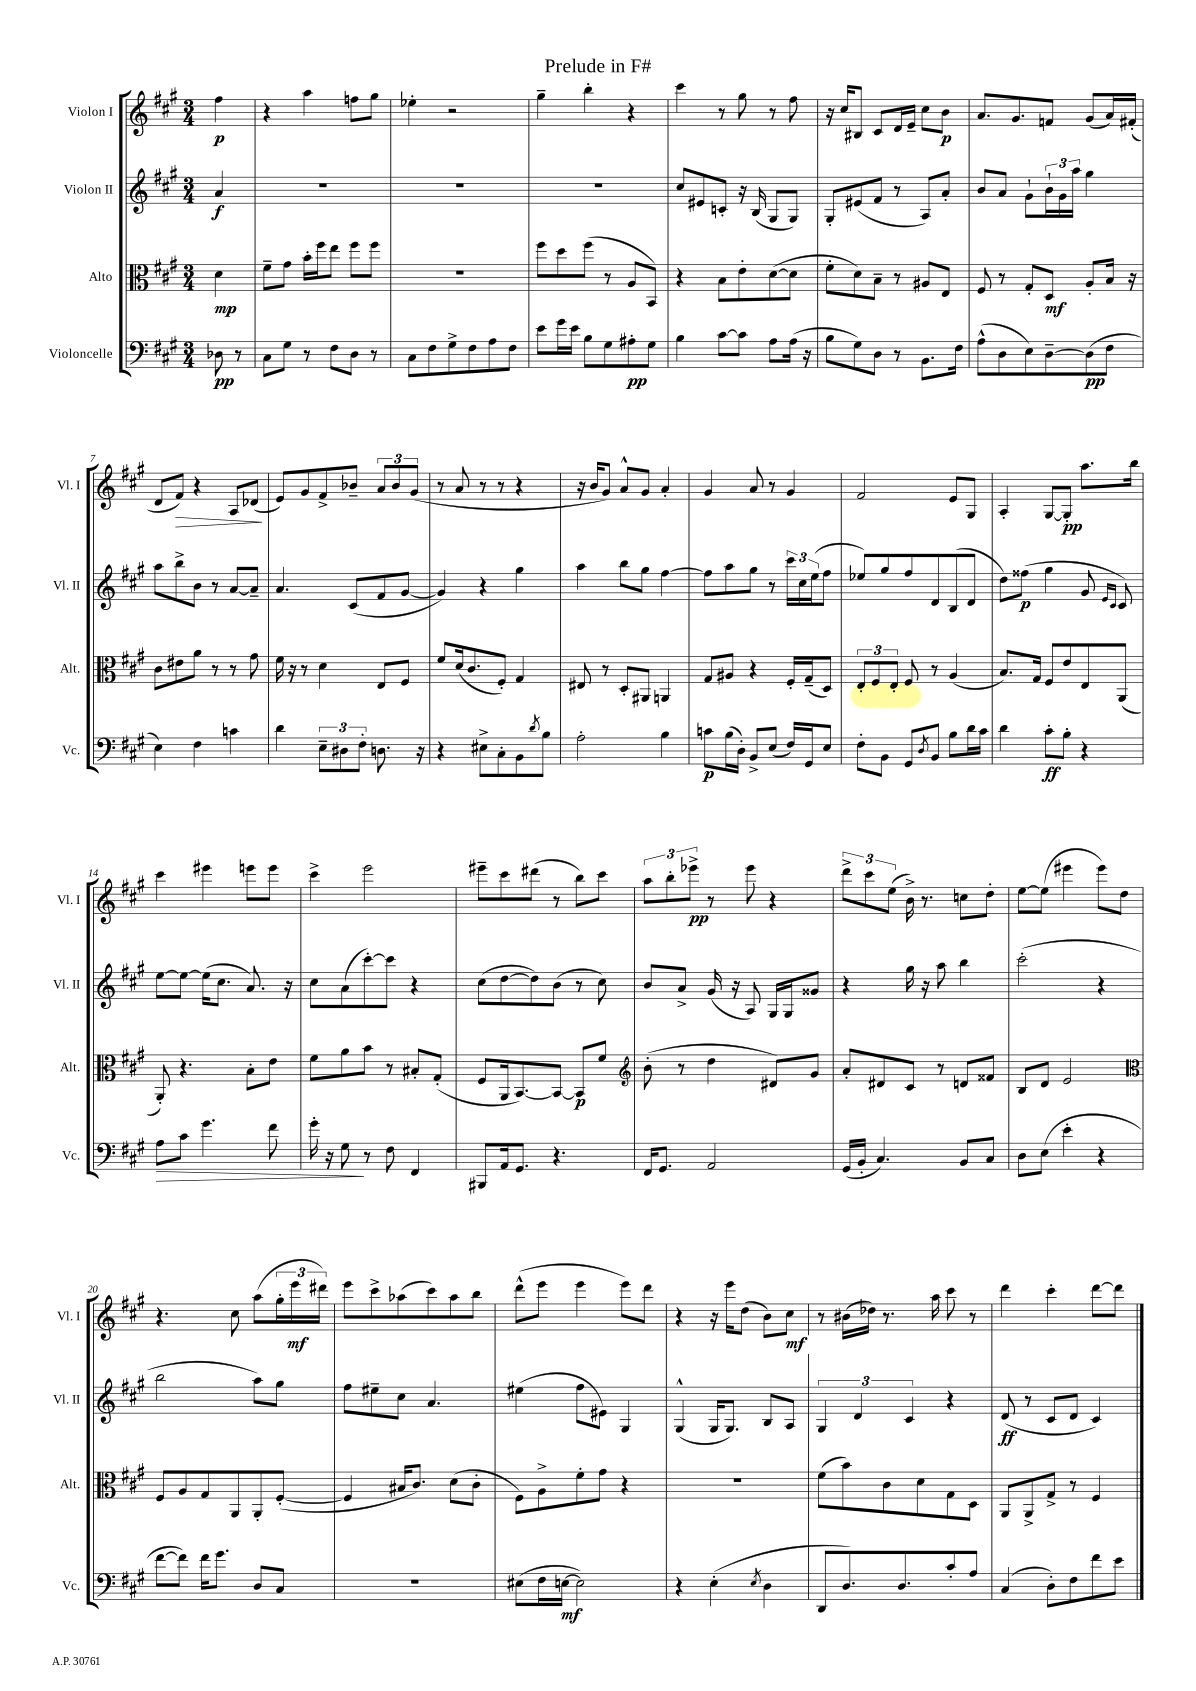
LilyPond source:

\header { title = "Prelude in F#" }
<<
\new StaffGroup <<
\new Staff = "s0" \with { instrumentName = "Violon I" shortInstrumentName = "Vl. I" } {
    \clef treble \key a \major \numericTimeSignature \time 3/4 \partial 4
    fis''4\p |
    r4 a''4 f''8 gis''8 |
    ees''4-. r2 |
    gis''4-- b''4-. r4 |
    cis'''4 r8 gis''8 r8 fis''8 |
    r16 cis''16 bis8 cis'8 d'16 e'16-- cis''8 b'8\p |
    a'8. gis'8. f'8 gis'8( a'16) fis'16-.( |
    d'8 fis'8\>) r4 a8 des'8\!( |
    e'8) gis'8 fis'8-> bes'8-- \tuplet 3/2 { a'8 bes'8 gis'8( } |
    r8 a'8 r8 r8 r4 |
    r16 b'16 gis'8) a'8-^ gis'8 a'4-. |
    gis'4 a'8 r8 gis'4 |
    fis'2 e'8 gis8 |
    a4-. gis8~ gis8-.\pp a''8. b''16 |
    cis'''4 eis'''4 e'''8 e'''8 |
    cis'''4-> e'''2 |
    eis'''8-- cis'''8 dis'''8( r8 b''8) cis'''8 |
    \tuplet 3/2 { a''8 b''8-. ees'''8->\pp } r8 ees'''8 r4 |
    \tuplet 3/2 { d'''8-> cis'''8 e''8( } b'16->) r8. c''8 d''8-. |
    e''8~ e''8( eis'''4 eis'''8) d''8 |
    r4. cis''8 a''8( \tuplet 3/2 { gis''16-. e'''16\mf dis'''16) } |
    e'''8 cis'''8-> aes''8( cis'''8) aes''8 b''8 |
    d'''8-^( e'''8 e'''4 e'''8) d'''8 |
    r4 r16 e'''16 d''8( b'8) cis''8\mf |
    r8 bis'16( des''16) r8. a''16 cis'''8 r8 |
    d'''4 cis'''4-. d'''8~ d'''8 \bar "|." |
}
\new Staff = "s1" \with { instrumentName = "Violon II" shortInstrumentName = "Vl. II" } {
    \clef treble \key a \major \numericTimeSignature \time 3/4 \partial 4
    a'4\f |
    R2. |
    R2. |
    R2. |
    cis''8 eis'8 c'8-. r16 b16( gis8 gis8) |
    gis8-. eis'8( fis'8 r8 a8) a'8-. |
    b'8 a'8 gis'8-! \tuplet 3/2 { b'16-! gis'16 a''16 } gis''4 |
    a''8 b''8-> b'8 r8 a'8~ a'8-- |
    a'4. cis'8( fis'8 gis'8~ |
    gis'4) r4 gis''4 |
    a''4 b''8 gis''8 fis''4~ |
    fis''8 a''8 gis''8 r8 \tuplet 3/2 { cis'''16 cis''16 e''16( } fis''8 |
    ees''8) gis''8 fis''8 d'8 b8( d'8 |
    d''8) fisis''8\p( gis''4 gis'8 \grace { e'16 cis'16 } cis'8) |
    e''8~ e''8~ e''16( cis''8. a'8.) r16 |
    cis''8 a'8( cis'''8~-.) cis'''8 r4 |
    cis''8( d''8~ d''8) b'8( r8 cis''8) |
    b'8 a'8-> gis'16( r16 a8) gis16 gis16 gisis'8 |
    r4 gis''16 r16 a''8 b''4 |
    cis'''2-.( r4 |
    b''2 a''8) gis''8 |
    fis''8 eis''8-- cis''8 a'4. |
    eis''4( fis''8 eis'8) gis4 |
    gis4-^( gis16 gis8.) b8 a8 |
    \tuplet 3/2 { gis4 d'4 cis'4 } r4 |
    d'8\ff( r8 cis'8 d'8 cis'4) \bar "|." |
}
\new Staff = "s2" \with { instrumentName = "Alto" shortInstrumentName = "Alt." } {
    \clef alto \key a \major \numericTimeSignature \time 3/4 \partial 4
    d'4\mp |
    fis'8-- gis'8 b'16-. fis''16 e''8 fis''8 fis''8 |
    R2. |
    fis''8 d''8 fis''8( r8 a8 b,8) |
    r4 b8 e'8-. d'8~( d'8 |
    fis'8-. d'8) b8-- r8 ais8 e8 |
    fis8 r8 gis8-. d8\mf a8-. b16 r16 |
    cis'8 eis'8 a'8 r8 r8 gis'8 |
    fis'16 r16 r8 d'4 e8 fis8 |
    fis'8 d'16( cis'8. fis8-.) gis4 |
    eis8 r8 d8-. ais,8 a,4 |
    gis8 ais8 r4 fis16-. gis16--( d8) |
    \tuplet 3/2 { e8-. fis8 e8-. } fis8 r8 a4( |
    b8.) gis16 fis8 e'8 e8 a,8( |
    a,8-.) r4. b8-. e'8 |
    fis'8 a'8 b'8 r8 bis8-. gis8-.( |
    fis8 a,16 b,8.~) b,8~ b,8\p fis'8 |
    \clef treble b'8-.( r8 d''4 dis'8) gis'8 |
    a'8-. dis'8 cis'8 r8 d'8 fisis'8 |
    b8 d'8 e'2 |
    \clef alto fis8 a8 gis8 a,8 a,8-. fis8~-.( |
    fis4 bis16 cis'8.) d'8( cis'8-. |
    fis8) a8-> fis'8-. gis'8 r4 |
    R2. |
    fis'8( b'8) cis'8 d'8 gis8 d8 |
    a,8 a,8-> gis8-> r8 fis4 \bar "|." |
}
\new Staff = "s3" \with { instrumentName = "Violoncelle" shortInstrumentName = "Vc." } {
    \clef bass \key a \major \numericTimeSignature \time 3/4 \partial 4
    des8\pp r8 |
    cis8 gis8 r8 fis8 d8 r8 |
    cis8 fis8 gis8-> fis8 a8 fis8 |
    e'8 gis'16 e'16 b8 gis8 ais8-.\pp gis8 |
    b4 cis'8~ cis'8 a8 a16( r16 |
    b8 gis8) d8 r8 b,8. fis16 |
    a8-^( d8 e8) d8~-- d8\pp( fis8 |
    e4) fis4 c'4 |
    d'4 \tuplet 3/2 { e8-- dis8 fis8-. } d8. r16 |
    r4 eis8-> cis8-. b,8 \acciaccatura { d'8 } b8 |
    a2-. b4 |
    c'8\p b16( d16-.) b,8-> e8( fis16) gis,16 e8 |
    fis8-. b,8 gis,8 \acciaccatura { d8 } b,8 b8 d'16 cis'16 |
    d'4 cis'8-.\ff b8-. r4 |
    a8\> cis'8 gis'4. fis'8 |
    gis'16-. r16 gis8\! r8 fis8 fis,4 |
    bis,,8 a,16 gis,8. r4. |
    fis,16 gis,8. a,2 |
    gis,16( b,16-. cis4.) b,8 cis8 |
    d8 e8( e'4-. r4 |
    fis'8~ fis'8) fis'16 gis'8. d8 cis8 |
    R2. |
    eis8( fis16 e16~\mf e2) |
    r4 e4-.( \acciaccatura { e8 } d4 |
    d,8 d8.) d8. cis'8-. a8 |
    cis4( d8-.) fis8 fis'8 e'8 \bar "|." |
}
>>
>>
